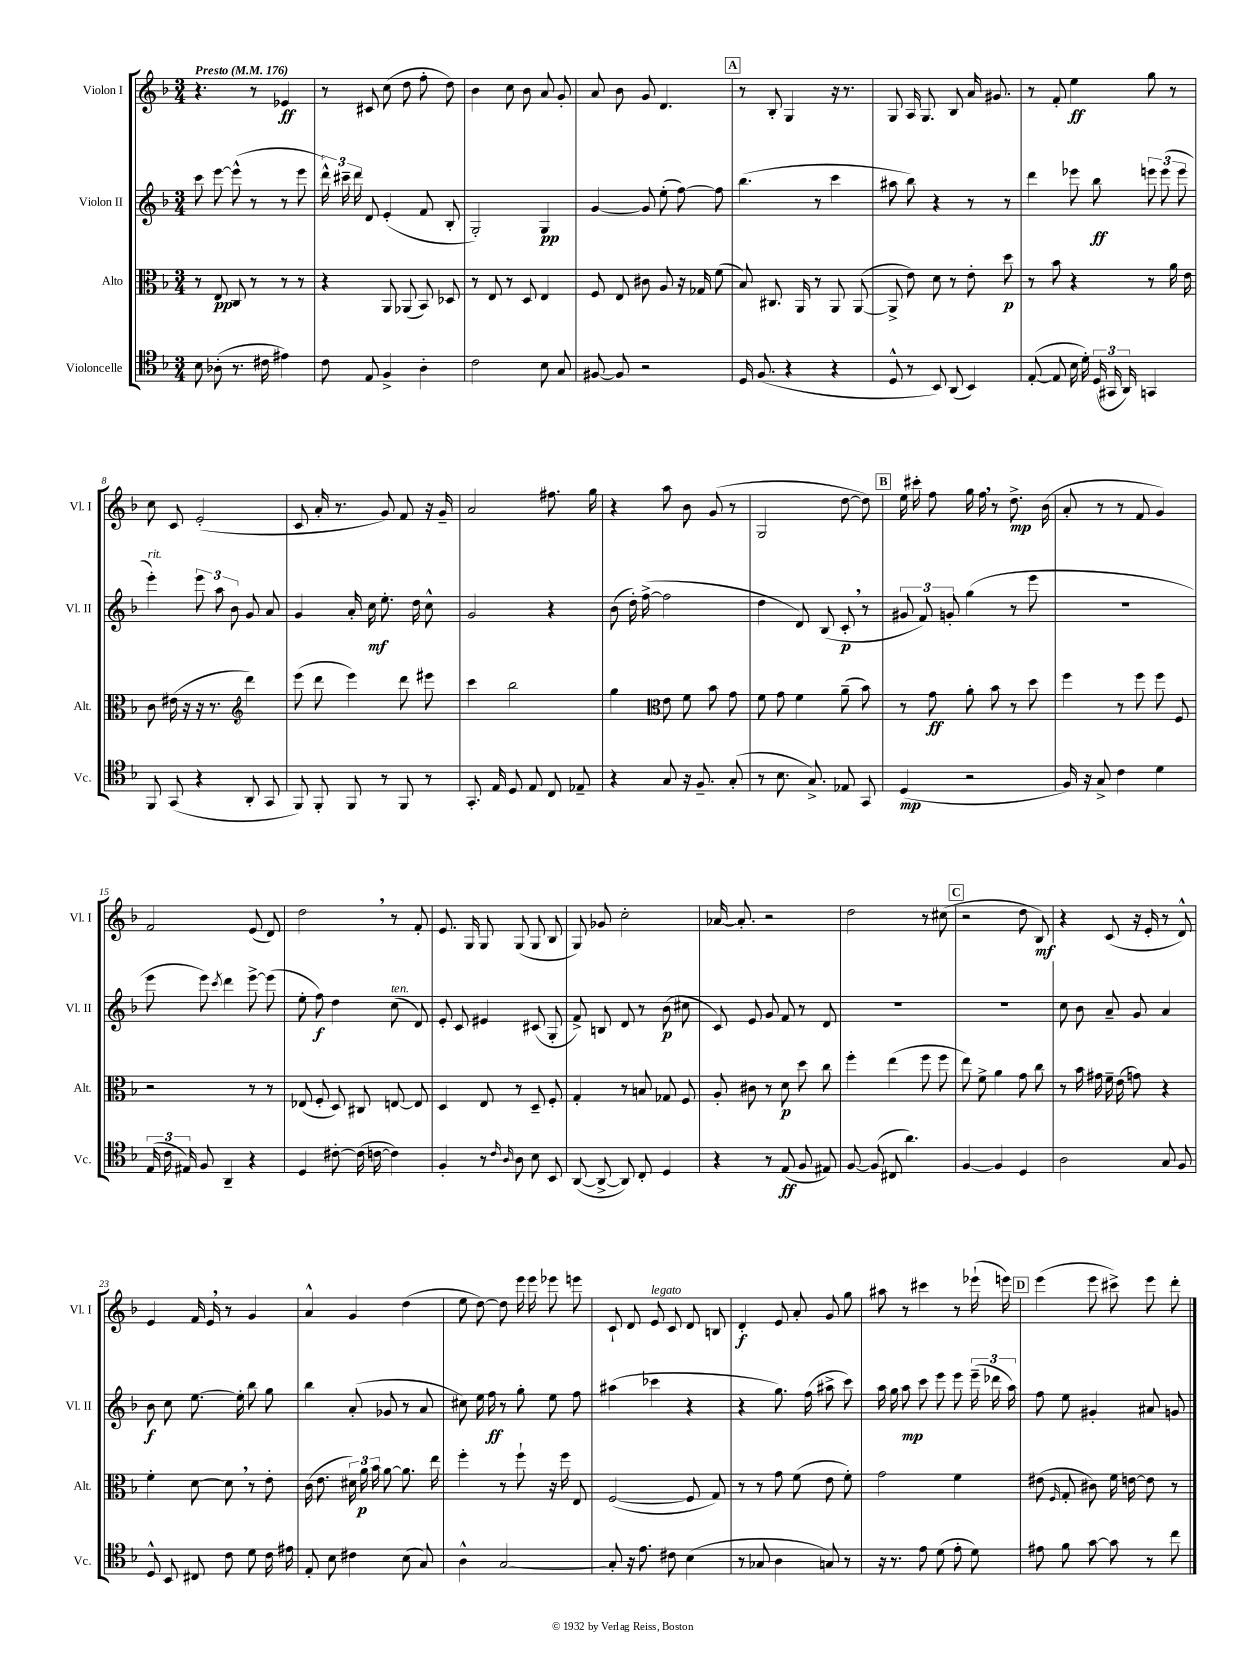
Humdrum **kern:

**kern	**dynam	**kern	**dynam	**kern	**dynam	**kern	**dynam
*part4	*part4	*part3	*part3	*part2	*part2	*part1	*part1
*staff4	*staff4	*staff3	*staff3	*staff2	*staff2	*staff1	*staff1
*I"Violoncelle	*	*I"Alto	*	*I"Violon II	*	*I"Violon I	*
*I'Vc.	*	*I'Alt.	*	*I'Vl. II	*	*I'Vl. I	*
*clefC4	*	*clefC3	*	*clefG2	*	*clefG2	*
*k[b-]	*	*k[b-]	*	*k[b-]	*	*k[b-]	*
*M3/4	*	*M3/4	*	*M3/4	*	*M3/4	*
*MM176	*	*MM176	*	*MM176	*	*MM176	*
=1	=1	=1	=1	=1	=1	=1	=1
!	!	!	!	!	!	!LO:TX:a:B:t=Presto	!
8B-\	.	8r	.	8ccc\	.	4.r	.
(8A-X'\	.	8E/	pp	[8eee\	.	.	.
8.r	.	8C/	.	(8eee^^\]	.	.	.
.	.	8r	.	8r	.	8r	.
16c#X\	.	.	.	.	.	.	.
4e#X\)	.	8r	.	8r	.	4e-X/	ff
.	.	8r	.	8eee\	.	.	.
=2	=2	=2	=2	=2	=2	=2	=2
8c\	.	4r	.	24ddd^^\)	.	8r	.
.	.	.	.	24ccc#X~\	.	.	.
.	.	.	.	24ddd\	.	.	.
8E/	.	.	.	8d/	.	8c#X/	.
4F^/	.	8AA/	.	(4e'/	.	(8cc\	.
.	.	(8AA-X/	.	.	.	8dd\	.
4A'\	.	8BB-/)	.	8f/	.	8ff'\	.
.	.	8D-X/	.	8B-'/	.	8dd\)	.
=3	=3	=3	=3	=3	=3	=3	=3
2c\	.	8r	.	2G'/)	.	4b-\	.
.	.	8E/	.	.	.	.	.
.	.	8r	.	.	.	8cc\	.
.	.	8D/	.	.	.	8b-\	.
8B-\	.	4E/	.	4G/	pp	8a/	.
8G/	.	.	.	.	.	8g'/	.
=4	=4	=4	=4	=4	=4	=4	=4
[8F#X/	.	8F/	.	[4g/	.	8a/	.
8F#/]	.	8E/	.	.	.	8b-\	.
2r	.	8c#X\	.	8g/]	.	8g/	.
.	.	8A/	.	(8ee'\	.	4.d/	.
.	.	16r	.	[8ff\)	.	.	.
.	.	16G-X/	.	.	.	.	.
.	.	(8f\	.	8ff\]	.	.	.
!!LO:REH:place=s1:t=A
=5	=5	=5	=5	=5	=5	=5	=5
16D/	.	8B-/)	.	(4.bb-\	.	8r	.
(8.F/	.	.	.	.	.	.	.
.	.	8.C#X/	.	.	.	8B-'/	.
4r	.	.	.	.	.	4G/	.
.	.	16AA/	.	.	.	.	.
.	.	8r	.	8r	.	.	.
4r	.	8AA/	.	4ccc\	.	16r	.
.	.	.	.	.	.	8.r	.
.	.	([8AA/	.	.	.	.	.
=6	=6	=6	=6	=6	=6	=6	=6
8D^^/	.	8AA^/]	.	8aa#X\	.	8G/	.
8r	.	8e\)	.	8bb-\)	.	16A/	.
.	.	.	.	.	.	8.G/	.
8BB-/)	.	8d\	.	4r	.	.	.
(8AA/	.	8r	.	.	.	8B-/	.
4BB-/)	.	8e'\	.	8r	.	16a/	.
.	.	.	.	.	.	8.g#X/	.
.	.	8dd\	p	8r	.	.	.
=7	=7	=7	=7	=7	=7	=7	=7
([8E'/	.	8r	.	4ddd\	.	8r	.
8E/]	.	8b-\	.	.	.	8f'/	.
16B-\	.	4r	.	8eee-X\	.	4ee\	ff
16d'\)	.	.	.	.	.	.	.
(24D/	.	.	.	8bb-\	ff	.	.
24GG#X/	.	.	.	.	.	.	.
24AA/)	.	.	.	.	.	.	.
4GGn/	.	8r	.	12eeen\	.	8gg\	.
.	.	.	.	(12eee\	.	.	.
.	.	16a\	.	.	.	8r	.
.	.	.	.	12eee\	.	.	.
.	.	16e\	.	.	.	.	.
!!LO:LB:g=z
=8	=8	=8	=8	=8	=8	=8	=8
!	!	!	!	!LO:TX:a:i:t=rit.	!	!	!
8FF/	.	8c\	.	4eee'\)	.	8cc\	.
(8GG/	.	(16e#X\	.	.	.	8c/	.
.	.	16r	.	.	.	.	.
4r	.	16r	.	12eee\	.	(2e'/	.
.	.	8.r	.	.	.	.	.
.	.	.	.	12aa\	.	.	.
.	.	.	.	12b-\	.	.	.
*	*	*clefG2	*	*	*	*	*
8AA'/	.	4ddd\)	.	8g/	.	.	.
8GG/	.	.	.	8a/	.	.	.
=9	=9	=9	=9	=9	=9	=9	=9
8FF/)	.	(8eee\	.	4g/	.	8c/	.
8FF'/	.	8ddd\	.	.	.	16a'/	.
.	.	.	.	.	.	8.r	.
8FF/	.	4eee\)	.	16a'/	.	.	.
.	.	.	.	16cc\	mf	.	.
8r	.	.	.	8.ee'\	.	8g/)	.
8FF/	.	8ddd\	.	.	.	8f/	.
.	.	.	.	16dd\	.	.	.
8r	.	8eee#X\	.	8cc^^\	.	16r	.
.	.	.	.	.	.	16g~/	.
=10	=10	=10	=10	=10	=10	=10	=10
8.GG'/	.	4ccc\	.	2g/	.	2a/	.
16E/	.	.	.	.	.	.	.
8D/	.	2bb-\	.	.	.	.	.
8E/	.	.	.	.	.	.	.
8C/	.	.	.	4r	.	8.ff#X\	.
8E-X~/	.	.	.	.	.	.	.
.	.	.	.	.	.	16gg\	.
=11	=11	=11	=11	=11	=11	=11	=11
4r	.	4gg\	.	(8b-\	.	4r	.
.	.	.	.	16dd'\)	.	.	.
.	.	.	.	([16ff^\	.	.	.
*	*	*clefC3	*	*	*	*	*
8G/	.	8e\	.	2ff\]	.	8aa\	.
16r	.	8f\	.	.	.	8b-\	.
8.F~/	.	.	.	.	.	.	.
.	.	8b-\	.	.	.	(8g/	.
(8G'/	.	8g\	.	.	.	8r	.
=12	=12	=12	=12	=12	=12	=12	=12
8r	.	8f\	.	4dd\	.	2G/	.
8.B-\	.	8g\	.	.	.	.	.
.	.	4f\	.	8d/)	.	.	.
8.G^/)	.	.	.	.	.	.	.
.	.	.	.	(8B-/	.	.	.
8E-X/	.	(8a~\	.	8c',/	p	[8dd\	.
8GG/	.	8b-\)	.	8r	.	8dd\])	.
!!LO:REH:place=s1:t=B
=13	=13	=13	=13	=13	=13	=13	=13
(4D/	mp	8r	.	12g#X/	.	16ee\	.
.	.	.	.	.	.	16ccc#X'\	.
.	.	.	.	12f/)	.	.	.
.	.	8g\	ff	.	.	8ff\	.
.	.	.	.	12gn'/	.	.	.
2r	.	8a'\	.	(4gg\	.	16gg\	.
.	.	.	.	.	.	16ff,\	.
.	.	8b-\	.	.	.	8r	.
.	.	8r	.	8r	.	8.dd^\	mp
.	.	8dd\	.	8eee\	.	.	.
.	.	.	.	.	.	(16b-\	.
=14	=14	=14	=14	=14	=14	=14	=14
16F/)	.	4ff\	.	2.r	.	8a'/	.
16r	.	.	.	.	.	.	.
8G^/	.	.	.	.	.	8r	.
4c\	.	8r	.	.	.	8r	.
.	.	8ff\	.	.	.	8f/	.
4d\	.	8ff\	.	.	.	4g/)	.
.	.	8F/	.	.	.	.	.
!!LO:LB:g=z
=15	=15	=15	=15	=15	=15	=15	=15
(24E/	.	2r	.	8eee\	.	2f/	.
24c\	.	.	.	.	.	.	.
24E#X/)	.	.	.	.	.	.	.
8F/	.	.	.	8eee\)	.	.	.
.	.	.	.	8qccc/	.	.	.
4AA~/	.	.	.	4ddd\	.	.	.
4r	.	8r	.	[8eee^\	.	(8e/	.
.	.	8r	.	(8eee\]	.	8d/)	.
=16	=16	=16	=16	=16	=16	=16	=16
4D/	.	(8E-X/	.	8ee'\	.	2dd,\	.
.	.	8F'/	.	8ff\)	f	.	.
[8c#X'\	.	8D/)	.	4dd\	.	.	.
(16c#\]	.	8C#X/	.	.	.	.	.
[16cn\	.	.	.	.	.	.	.
!	!	!	!	!LO:TX:a:i:t=ten.	!	!	!
4c\])	.	[8En/	.	(8cc\	.	8r	.
.	.	8E/]	.	8d/)	.	8f'/	.
=17	=17	=17	=17	=17	=17	=17	=17
4F'/	.	4D/	.	8e'/	.	8.e/	.
.	.	.	.	8c/	.	.	.
.	.	.	.	.	.	16G/	.
8r	.	8E/	.	4e#X/	.	8G/	.
16qqc/	.	.	.	.	.	.	.
16qqA/	.	.	.	.	.	.	.
8A\	.	8r	.	.	.	(8G/	.
8B-\	.	8D~/	.	(8c#X/	.	8G/	.
8BB-/	.	8F'/	.	8G'/	.	8B-/	.
=18	=18	=18	=18	=18	=18	=18	=18
([8AA/	.	4G'/	.	8f^/)	.	8G/)	.
8AA^/_	.	.	.	8Bn/	.	8g-X/	.
8AA/])	.	8r	.	8d/	.	2cc'\	.
8C'/	.	8Bn/	.	8r	.	.	.
4D/	.	8G-X/	.	(8b-\	p	.	.
.	.	8F/	.	8cc#X\	.	.	.
=19	=19	=19	=19	=19	=19	=19	=19
4r	.	8A'/	.	8c/)	.	[16a-X/	.
.	.	.	.	.	.	8.a-'/]	.
.	.	8c#X\	.	8e/	.	.	.
8r	.	8r	.	8g/	.	2r	.
(8E/	ff	8d\	p	8f/	.	.	.
8F/	.	8dd\	.	8r	.	.	.
8E#X/)	.	8cc\	.	8d/	.	.	.
=20	=20	=20	=20	=20	=20	=20	=20
[8F/	.	4ff'\	.	2.r	.	2dd\	.
(8F/]	.	.	.	.	.	.	.
8C#X/	.	(4ee\	.	.	.	.	.
4.a\)	.	.	.	.	.	.	.
.	.	8ff\	.	.	.	8r	.
.	.	8ff\	.	.	.	(8cc#X\	.
!!LO:REH:place=s1:t=C
=21	=21	=21	=21	=21	=21	=21	=21
[4F/	.	8ee\)	.	2.r	.	2r	.
.	.	8f^\	.	.	.	.	.
4F/]	.	4a\	.	.	.	.	.
4D/	.	8g\	.	.	.	8dd\	.
.	.	8cc\	.	.	.	8B-/)	mf
=22	=22	=22	=22	=22	=22	=22	=22
2A\	.	8r	.	8cc\	.	4r	.
.	.	16b-\	.	8b-\	.	.	.
.	.	16g#X\	.	.	.	.	.
.	.	16f~\	.	8a~/	.	(8c/	.
.	.	(16e\	.	.	.	.	.
.	.	8gn\)	.	8g/	.	16r	.
.	.	.	.	.	.	16e'/	.
8G/	.	4r	.	4a/	.	8r	.
8F/	.	.	.	.	.	8d^^/)	.
!!LO:LB:g=z
=23	=23	=23	=23	=23	=23	=23	=23
8D^^/	.	4f'\	.	8b-\	f	4e/	.
8BB-/	.	.	.	8cc\	.	.	.
8C#X/	.	[8d\	.	[8.ee\	.	16f/	.
.	.	.	.	.	.	16e,/	.
8c\	.	8d,\]	.	.	.	8r	.
.	.	.	.	16ee'\]	.	.	.
8d\	.	8r	.	8bb-\	.	4g/	.
16c\	.	8e'\	.	8gg\	.	.	.
16e#X\	.	.	.	.	.	.	.
=24	=24	=24	=24	=24	=24	=24	=24
8E'/	.	(16c\	.	4bb-\	.	4a^^/	.
.	.	8.e\	.	.	.	.	.
8B-\	.	.	.	.	.	.	.
4c#X\	.	24d#X\)	.	(8a'/	.	4g/	.
.	.	24a\	p	.	.	.	.
.	.	24b-\	.	.	.	.	.
.	.	[8a\	.	8g-X/	.	.	.
(8B-\	.	8.a\]	.	8r	.	(4dd\	.
8G/)	.	.	.	8a/	.	.	.
.	.	16ee\	.	.	.	.	.
=25	=25	=25	=25	=25	=25	=25	=25
4A^^\	.	4ff'\	.	8cc#X\)	.	8ee\	.
.	.	.	.	16ee\	.	[8dd\)	.
.	.	.	.	16ff\	ff	.	.
[2G/	.	8r	.	8r	.	8dd\]	.
.	.	8ff`\	.	8gg'\	.	16eee\	.
.	.	.	.	.	.	16eee\	.
.	.	16r	.	8ee\	.	8eee-X\	.
.	.	16ff\	.	.	.	.	.
.	.	8E/	.	8ff\	.	8eeen\	.
=26	=26	=26	=26	=26	=26	=26	=26
8G'/]	.	([2F/	.	(4aa#X\	.	8c`/	.
16r	.	.	.	.	.	8d/	.
8.e\	.	.	.	.	.	.	.
!	!	!	!	!	!	!LO:TX:a:i:t=legato	!
.	.	.	.	4ccc-X\	.	8e/	.
8c#X\	.	.	.	.	.	8c/	.
(4B-\	.	8F/]	.	4r	.	8d/	.
.	.	8G/)	.	.	.	8Bn/	.
=27	=27	=27	=27	=27	=27	=27	=27
8r	.	8r	.	4r	.	4d'/	f
8G-X/	.	8r	.	.	.	.	.
4A\	.	8g\	.	8.gg\)	.	8e/	.
.	.	(8f\	.	.	.	8a'/	.
.	.	.	.	(16ff\	.	.	.
8Gn/)	.	8e\	.	8aa#X^\	.	8g/	.
8r	.	8f'\)	.	8ccc\)	.	8gg\	.
=28	=28	=28	=28	=28	=28	=28	=28
16r	.	2g\	.	16aa\	.	8aa#X\	.
8.r	.	.	.	16gg\	.	.	.
.	.	.	.	8aa\	mp	8r	.
8e\	.	.	.	8ccc\	.	4ccc#X\	.
(8d\	.	.	.	8eee\	.	.	.
8e'\	.	4f\	.	8eee\	.	8r	.
8d\)	.	.	.	(24eee~\	.	(16eee-X`\	.
.	.	.	.	24ddd-X\	.	.	.
.	.	.	.	.	.	16eeen\)	.
.	.	.	.	24aa\)	.	.	.
!!LO:REH:place=s1:t=D
=29	=29	=29	=29	=29	=29	=29	=29
8e#X\	.	(8e#X\	.	8ff\	.	(4eee\	.
.	.	16qqF/	.	.	.	.	.
8f\	.	8G'/	.	8ee\	.	.	.
[8g\	.	8c#X\)	.	4g#X'/	.	8eee\	.
8g\]	.	16f\	.	.	.	8ccc#X^\)	.
.	.	[16en\	.	.	.	.	.
8r	.	8e\]	.	8a#X/	.	8eee\	.
8cc\	.	8r	.	8gn/	.	8ddd'\	.
==	==	==	==	==	==	==	==
*-	*-	*-	*-	*-	*-	*-	*-
